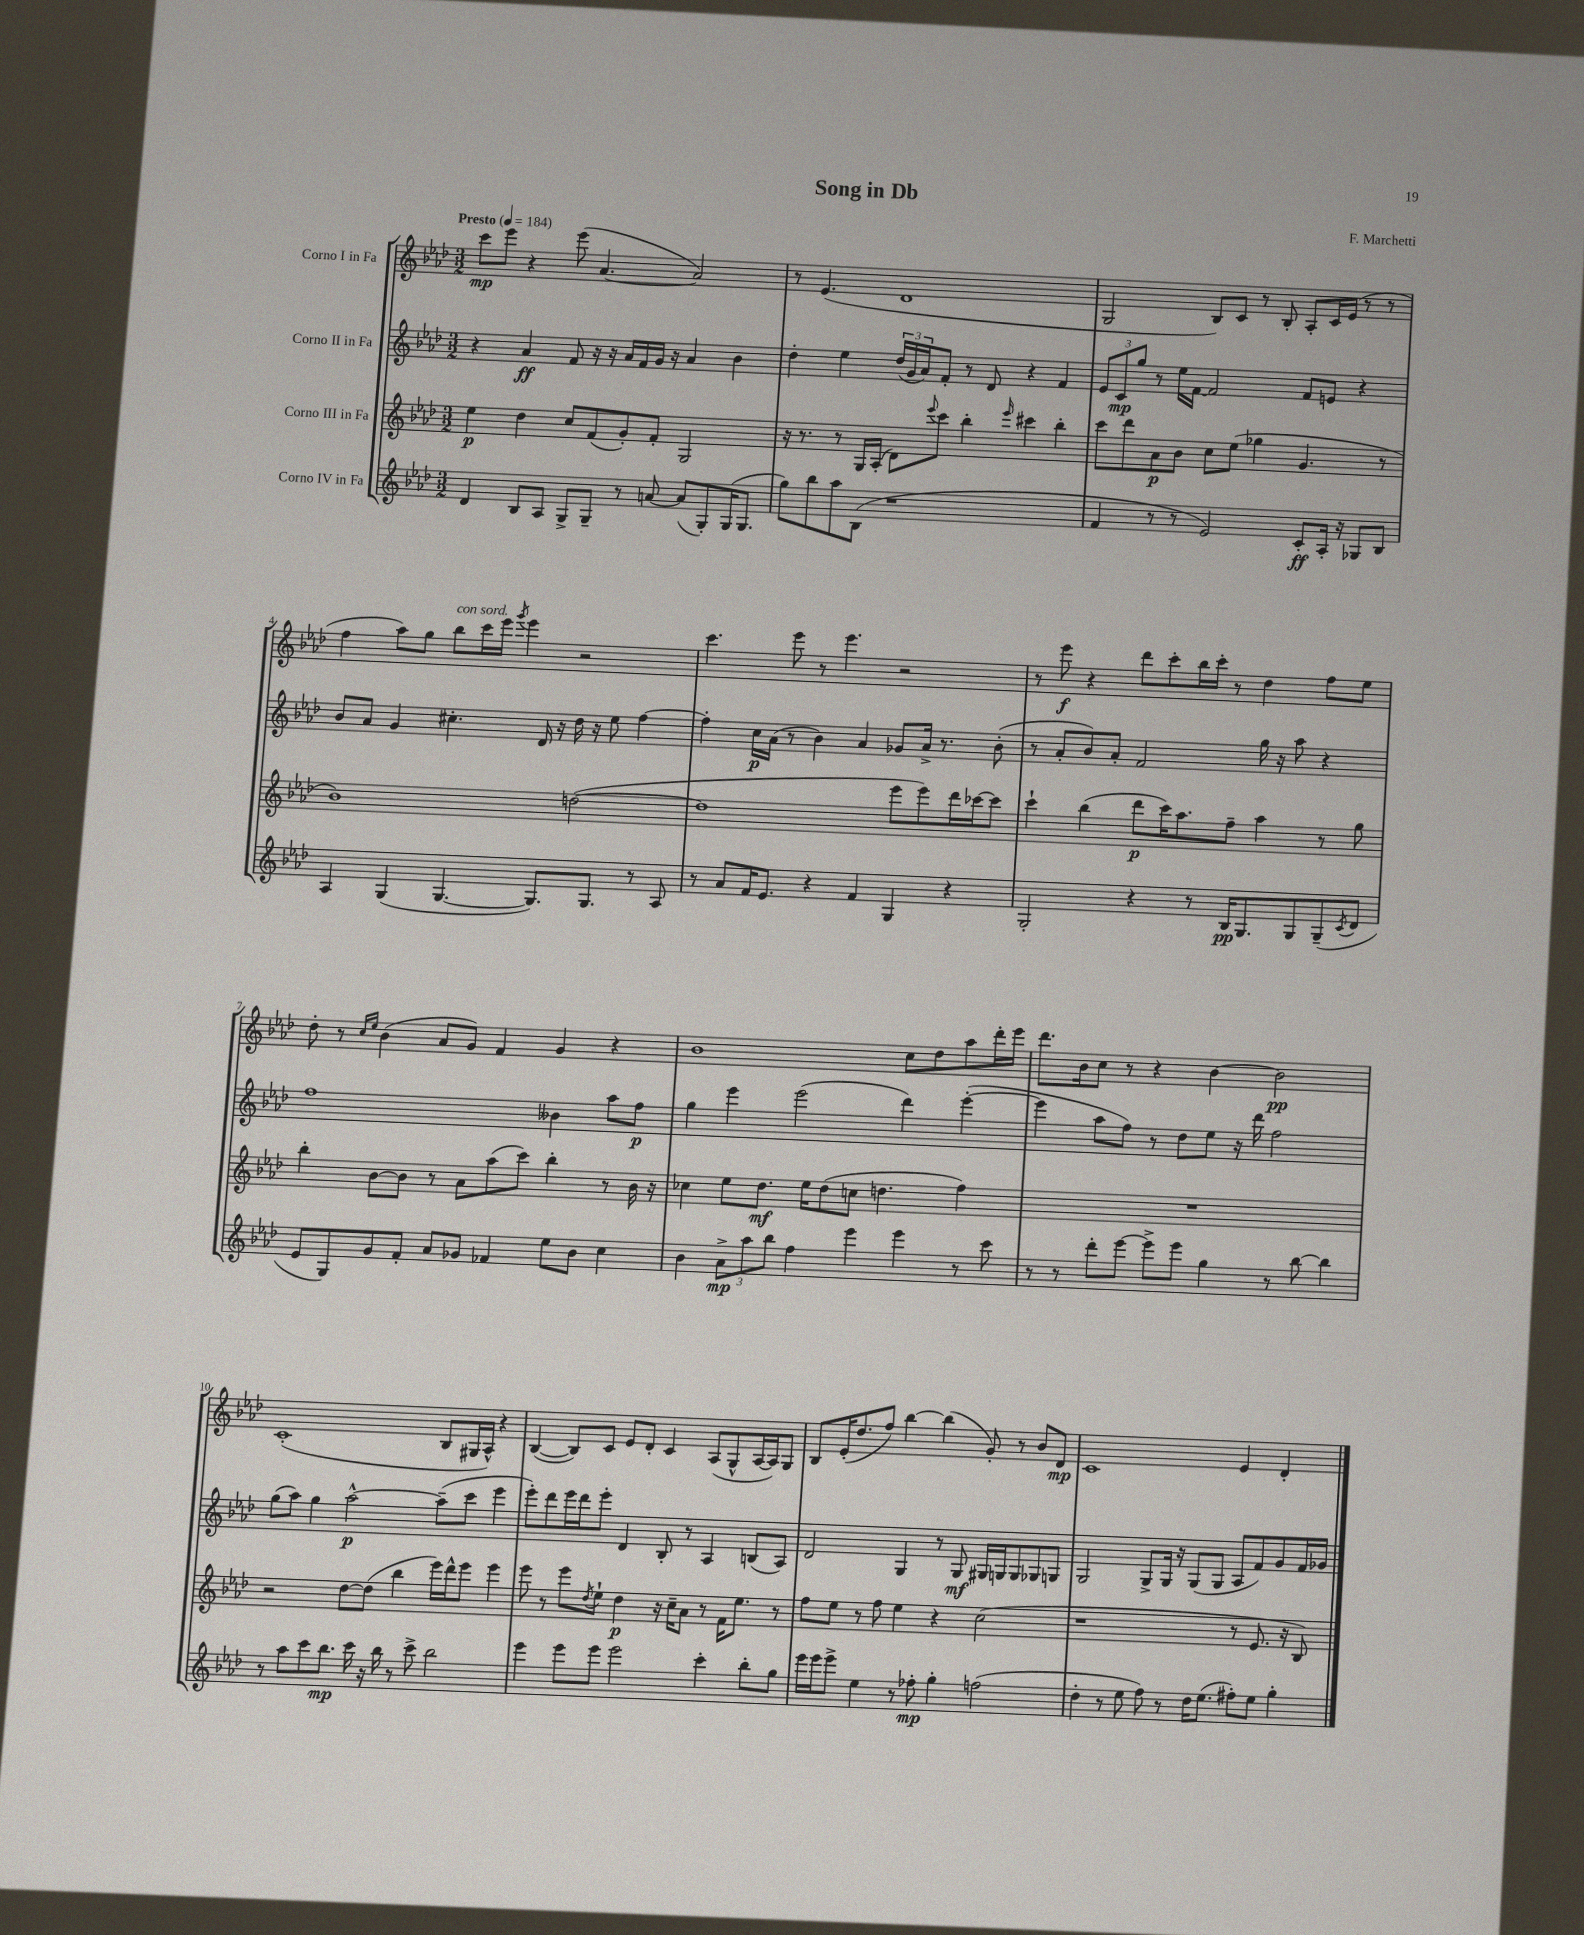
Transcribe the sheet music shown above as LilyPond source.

\header { title = "Song in Db" composer = "F. Marchetti" }
<<
\new StaffGroup <<
\new Staff = "s0" \with { instrumentName = "Corno I in Fa" } {
    \clef treble \key aes \major \numericTimeSignature \time 3/2 \tempo "Presto" 4 = 184
    c'''8\mp ees'''8 r4 ees'''8( aes'4.~ aes'2) |
    r8 ees'4.( des'1 |
    g2 bes8) c'8 r8 bes8-. aes8-. c'16 ees'16( r8 r8 |
    f''4 aes''8) g''8 bes''8^\markup { \italic "con sord." } c'''16 ees'''16 \acciaccatura { g'''8 } ees'''4 r2 |
    c'''4. ees'''8 r8 ees'''4. r2 |
    r8 ees'''8\f r4 des'''8 c'''8-. bes''16 c'''16-. r8 des''4 f''8 ees''8 |
    des''8-. r8 \grace { c''16 ees''16 } bes'4( aes'8 g'8) f'4 g'4 r4 |
    bes'1 c''8 des''8 aes''8 des'''16-. ees'''16 |
    des'''8. bes'16 c''8 r8 r4 bes'4~ bes'2\pp |
    c'1-.( bes8 gis16 aes16-^) r4 |
    bes4~( bes8) c'8 ees'8 des'8-. c'4 aes8( g8-^ aes16~ aes16) g8 |
    bes8 ees'16-.( des''8. f''8) bes''4~ bes''4( g'8-.) r8 bes'8 des'8\mp |
    c'1 ees'4 des'4-. \bar "|." |
}
\new Staff = "s1" \with { instrumentName = "Corno II in Fa" } {
    \clef treble \key aes \major \numericTimeSignature \time 3/2
    r4 aes'4\ff f'8 r16 r16 aes'16 f'16 g'16 r16 aes'4 bes'4 |
    des''4-. ees''4 \tuplet 3/2 { des''16( g'16 aes'16) } f'8-. r8 des'8 r4 f'4 |
    \tuplet 3/2 { ees'8 c'8\mp g''8 } r8 ees''16 f'16~ f'2 f'8 e'8 r4 |
    bes'8 aes'8 g'4 cis''4.-. des'16 r16 des''16 r16 ees''8 f''4~ |
    f''4-. c''16\p aes'16( r8 bes'4) aes'4 ges'8 aes'16-> r8. bes'8-.( |
    r8 aes'8-. bes'8) aes'8-. f'2 g''16 r16 aes''8 r4 |
    f''1 beses'4 aes''8 f''8\p |
    g''4 ees'''4 ees'''2( des'''4) ees'''4~-.( |
    ees'''4 aes''8 f''8) r8 des''8 ees''8 r16 des'''16 f''2 |
    g''8( aes''8) g''4 aes''2~-^\p aes''8--( c'''8 ees'''4 |
    ees'''8-.) des'''8 ees'''16 des'''16 ees'''8-. des'4 bes8-. r8 aes4 b8( aes8) |
    des'2 g4 r8 g8\mf gis16 g16 g8 ges8 g8 |
    g2 g8-> g16 r16 g8( g8 aes8 f'8) g'8 f'16 ges'16 \bar "|." |
}
\new Staff = "s2" \with { instrumentName = "Corno III in Fa" } {
    \clef treble \key aes \major \numericTimeSignature \time 3/2
    ees''4\p des''4 c''8 f'8( g'8-.) f'8-. g2 |
    r16 r8. r8 g16 aes16-.( des'8) \appoggiatura { ees'''8 } c'''8 bes''4-. \grace { ees'''16 } cis'''4 bes''4-. |
    c'''8 des'''8 aes'8\p bes'8 c''8 ees''8( ges''4 g'4. r8 |
    bes'1) d''2~( |
    d''1 ees'''8 ees'''8) des'''16 ces'''16~ ces'''8 |
    c'''4-! bes''4( des'''8\p c'''16) aes''8. f''8-- aes''4 r8 g''8 |
    bes''4-. bes'8~ bes'8 r8 aes'8 aes''8( c'''8) bes''4-. r8 bes'16 r16 |
    ces''4 ees''8 des''8.\mf ees''16 des''8( c''8 d''4. f''4) |
    R1. |
    r2 des''8~ des''8( bes''4 ees'''16) des'''16-^ ees'''8 ees'''4 |
    ees'''8 r8 ees'''8 \acciaccatura { des''8 } ees''8-! des''4\p r16 c''16-- aes'8 r8 f'16 ees''8. r8 |
    f''8 ees''8 r8 f''8 ees''4 r4 c''2( |
    r1 r8 ees'8. r16 bes8) \bar "|." |
}
\new Staff = "s3" \with { instrumentName = "Corno IV in Fa" } {
    \clef treble \key aes \major \numericTimeSignature \time 3/2
    des'4 bes8 aes8 g8-> g8-- r8 a'8~ a'8( g8-.) g16( g8. |
    g''8) bes''8 aes''8 bes8( r1 |
    f'4 r8 r8 ees'2) c'8-.\ff aes16-. r16 ges8 bes8 |
    aes4 g4( g4.~ g8.) g8. r8 aes8 |
    r8 aes'8 f'16 ees'8. r4 f'4 g4 r4 |
    g2-. r4 r8 bes16\pp g8. g8 g8--( \acciaccatura { c'8 } des'8 |
    ees'8 g8) g'8 f'8-. aes'8 ges'8 fes'4 ees''8 bes'8 c''4 |
    bes'4 \tuplet 3/2 { aes'8->\mp aes''8 bes''8 } f''4 ees'''4 ees'''4 r8 c'''8 |
    r8 r8 des'''8-. ees'''8~ ees'''8-> ees'''8 g''4 r8 bes''8~ bes''4 |
    r8 aes''8 c'''8 bes''8.\mp c'''16 r16 bes''16 r8 c'''8-> bes''2 |
    ees'''4 ees'''8 ees'''8 ees'''2 c'''4-. bes''8-. g''8 |
    ees'''16 ees'''16 ees'''8-> ees''4 r8 fes''8-.\mp g''4-. f''2( |
    des''4-. r8 ees''8 f''8) r8 des''16 ees''8.( fis''8-.) ees''8 g''4-. \bar "|." |
}
>>
>>
